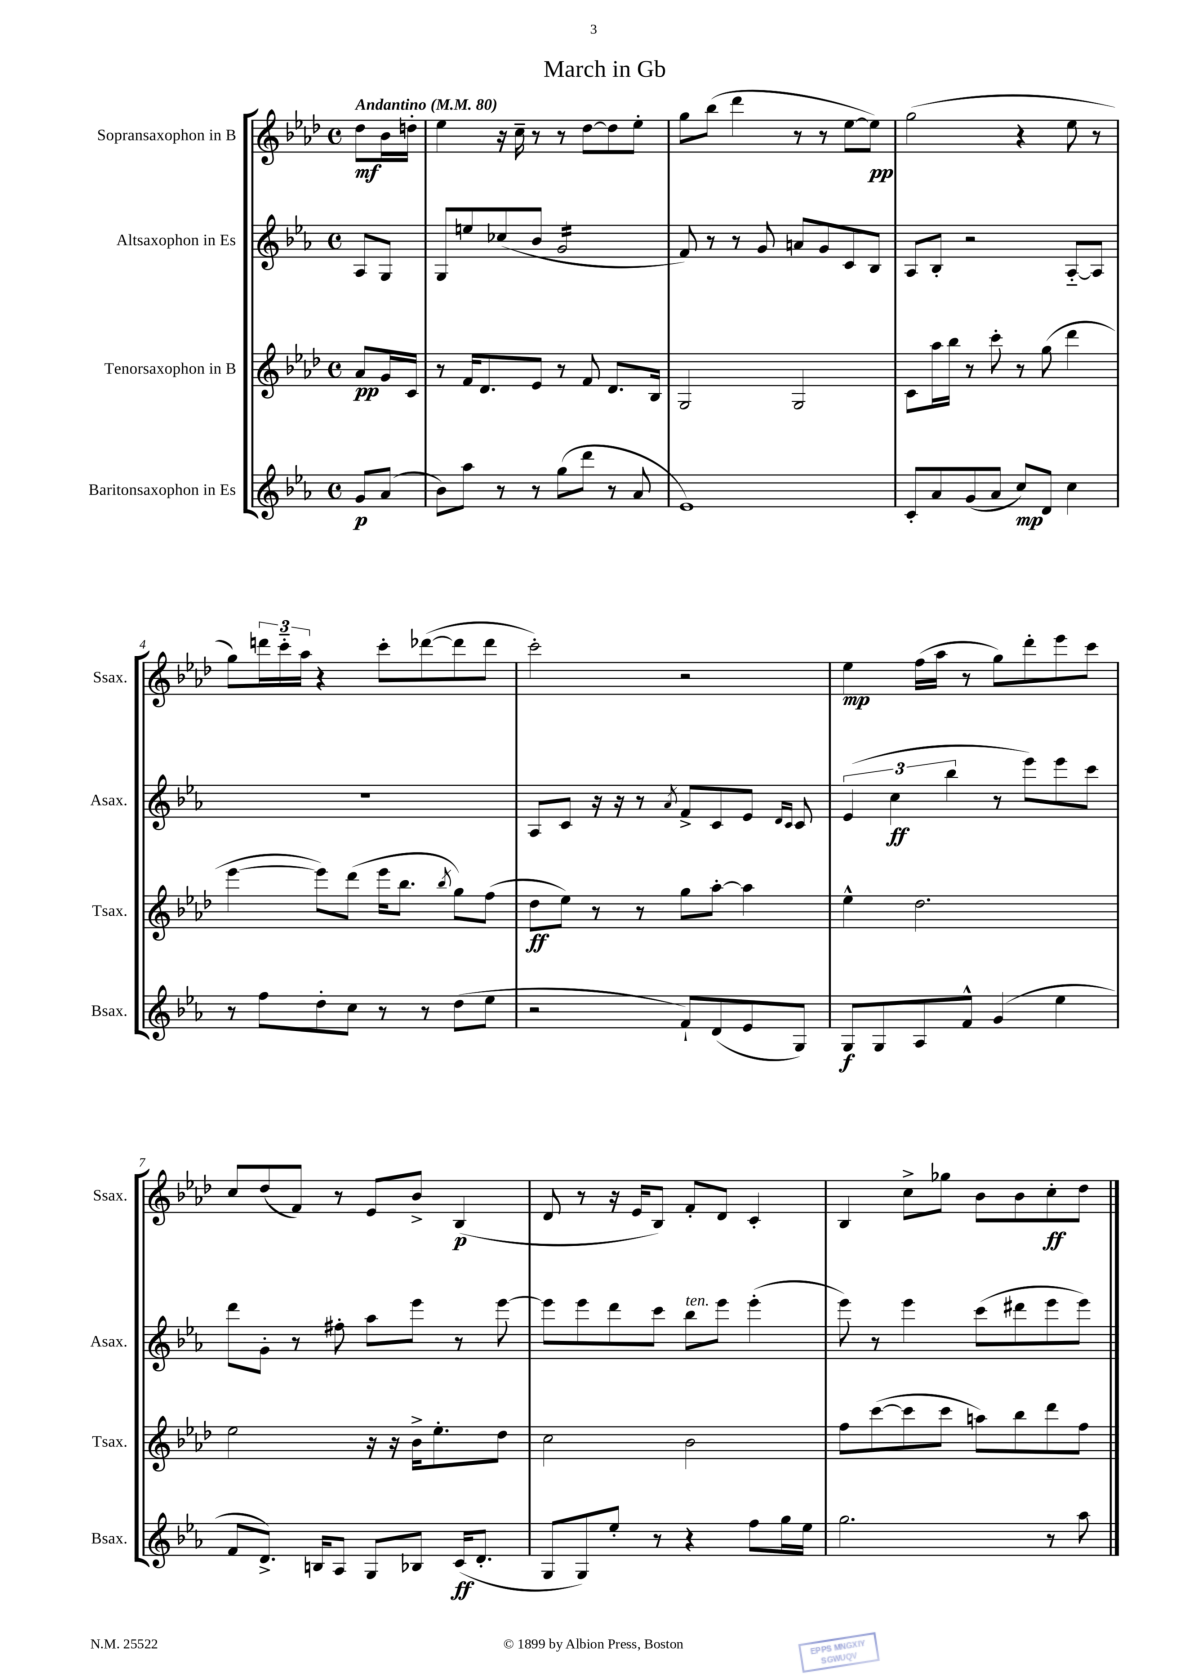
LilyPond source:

\header { title = "March in Gb" }
<<
\new StaffGroup <<
\new Staff = "s0" \with { instrumentName = "Sopransaxophon in B" shortInstrumentName = "Ssax." } {
    \clef treble \key aes \major \defaultTimeSignature \time 4/4 \partial 4 \tempo "Andantino" 4 = 80
    des''8\mf bes'16 d''16-. |
    ees''4 r16 c''16-- r8 r8 des''8~ des''8 ees''8-. |
    g''8 bes''8( des'''4 r8 r8 ees''8~ ees''8\pp) |
    g''2( r4 ees''8 r8 |
    g''8) \tuplet 3/2 { d'''16 c'''16-_ aes''16 } r4 c'''8-. des'''8~( des'''8 des'''8 |
    c'''2-.) r2 |
    ees''4\mp f''16( aes''16 r8 g''8) des'''8-. ees'''8 c'''8 |
    c''8 des''8( f'8) r8 ees'8 bes'8-> bes4\p( |
    des'8 r8 r16 ees'16 bes8) f'8-. des'8 c'4-. |
    bes4 c''8-> ges''8 bes'8 bes'8 c''8-.\ff des''8 \bar "|." |
}
\new Staff = "s1" \with { instrumentName = "Altsaxophon in Es" shortInstrumentName = "Asax." } {
    \clef treble \key ees \major \defaultTimeSignature \time 4/4 \partial 4
    aes8 g8 |
    g8 e''8 ces''8( bes'8 g'2:16 |
    f'8) r8 r8 g'8 a'8 g'8 c'8 bes8 |
    aes8 bes8-. r2 aes8~-_ aes8 |
    R1 |
    aes8 c'8 r16 r16 r8 \acciaccatura { aes'8 } f'8-> c'8 ees'8 \grace { d'16 c'16 } c'8 |
    \tuplet 3/2 { ees'4( c''4\ff bes''4 } r8 ees'''8) ees'''8 c'''8 |
    d'''8 g'8-. r8 fis''8-. aes''8 ees'''8 r8 ees'''8~ |
    ees'''8 ees'''8 d'''8 c'''8 bes''8^\markup { \italic "ten." } ees'''8 ees'''4-.( |
    ees'''8) r8 ees'''4 c'''8( dis'''8 ees'''8 ees'''8) \bar "|." |
}
\new Staff = "s2" \with { instrumentName = "Tenorsaxophon in B" shortInstrumentName = "Tsax." } {
    \clef treble \key aes \major \defaultTimeSignature \time 4/4 \partial 4
    aes'8\pp g'16 c'16 |
    r8 f'16 des'8. ees'8 r8 f'8 des'8. bes16 |
    g2 g2 |
    c'8 aes''16 bes''16 r8 c'''8-. r8 g''8( des'''4 |
    ees'''4~ ees'''8) des'''8( ees'''16 bes''8. \acciaccatura { bes''8 } g''8) f''8( |
    des''8\ff ees''8) r8 r8 g''8 aes''8~-. aes''4 |
    ees''4-^ des''2. |
    ees''2 r16 r16 bes'16-> ees''8.-. des''8 |
    c''2 bes'2 |
    f''8 c'''8~( c'''8 c'''8 a''8) bes''8 des'''8 f''8 \bar "|." |
}
\new Staff = "s3" \with { instrumentName = "Baritonsaxophon in Es" shortInstrumentName = "Bsax." } {
    \clef treble \key ees \major \defaultTimeSignature \time 4/4 \partial 4
    g'8\p aes'8( |
    bes'8) aes''8 r8 r8 g''8( d'''8 r8 aes'8 |
    ees'1) |
    c'8-. aes'8 g'8( aes'8 c''8\mp) d'8 c''4 |
    r8 f''8 d''8-. c''8 r8 r8 d''8( ees''8 |
    r2 f'8-!) d'8( ees'8 g8) |
    g8\f g8 aes8 f'8-^ g'4( ees''4 |
    f'8 d'8.->) b16 aes8 g8 bes8 c'16\ff( d'8.-. |
    g8 g8) ees''8-. r8 r4 f''8 g''16 ees''16 |
    g''2. r8 aes''8 \bar "|." |
}
>>
>>
